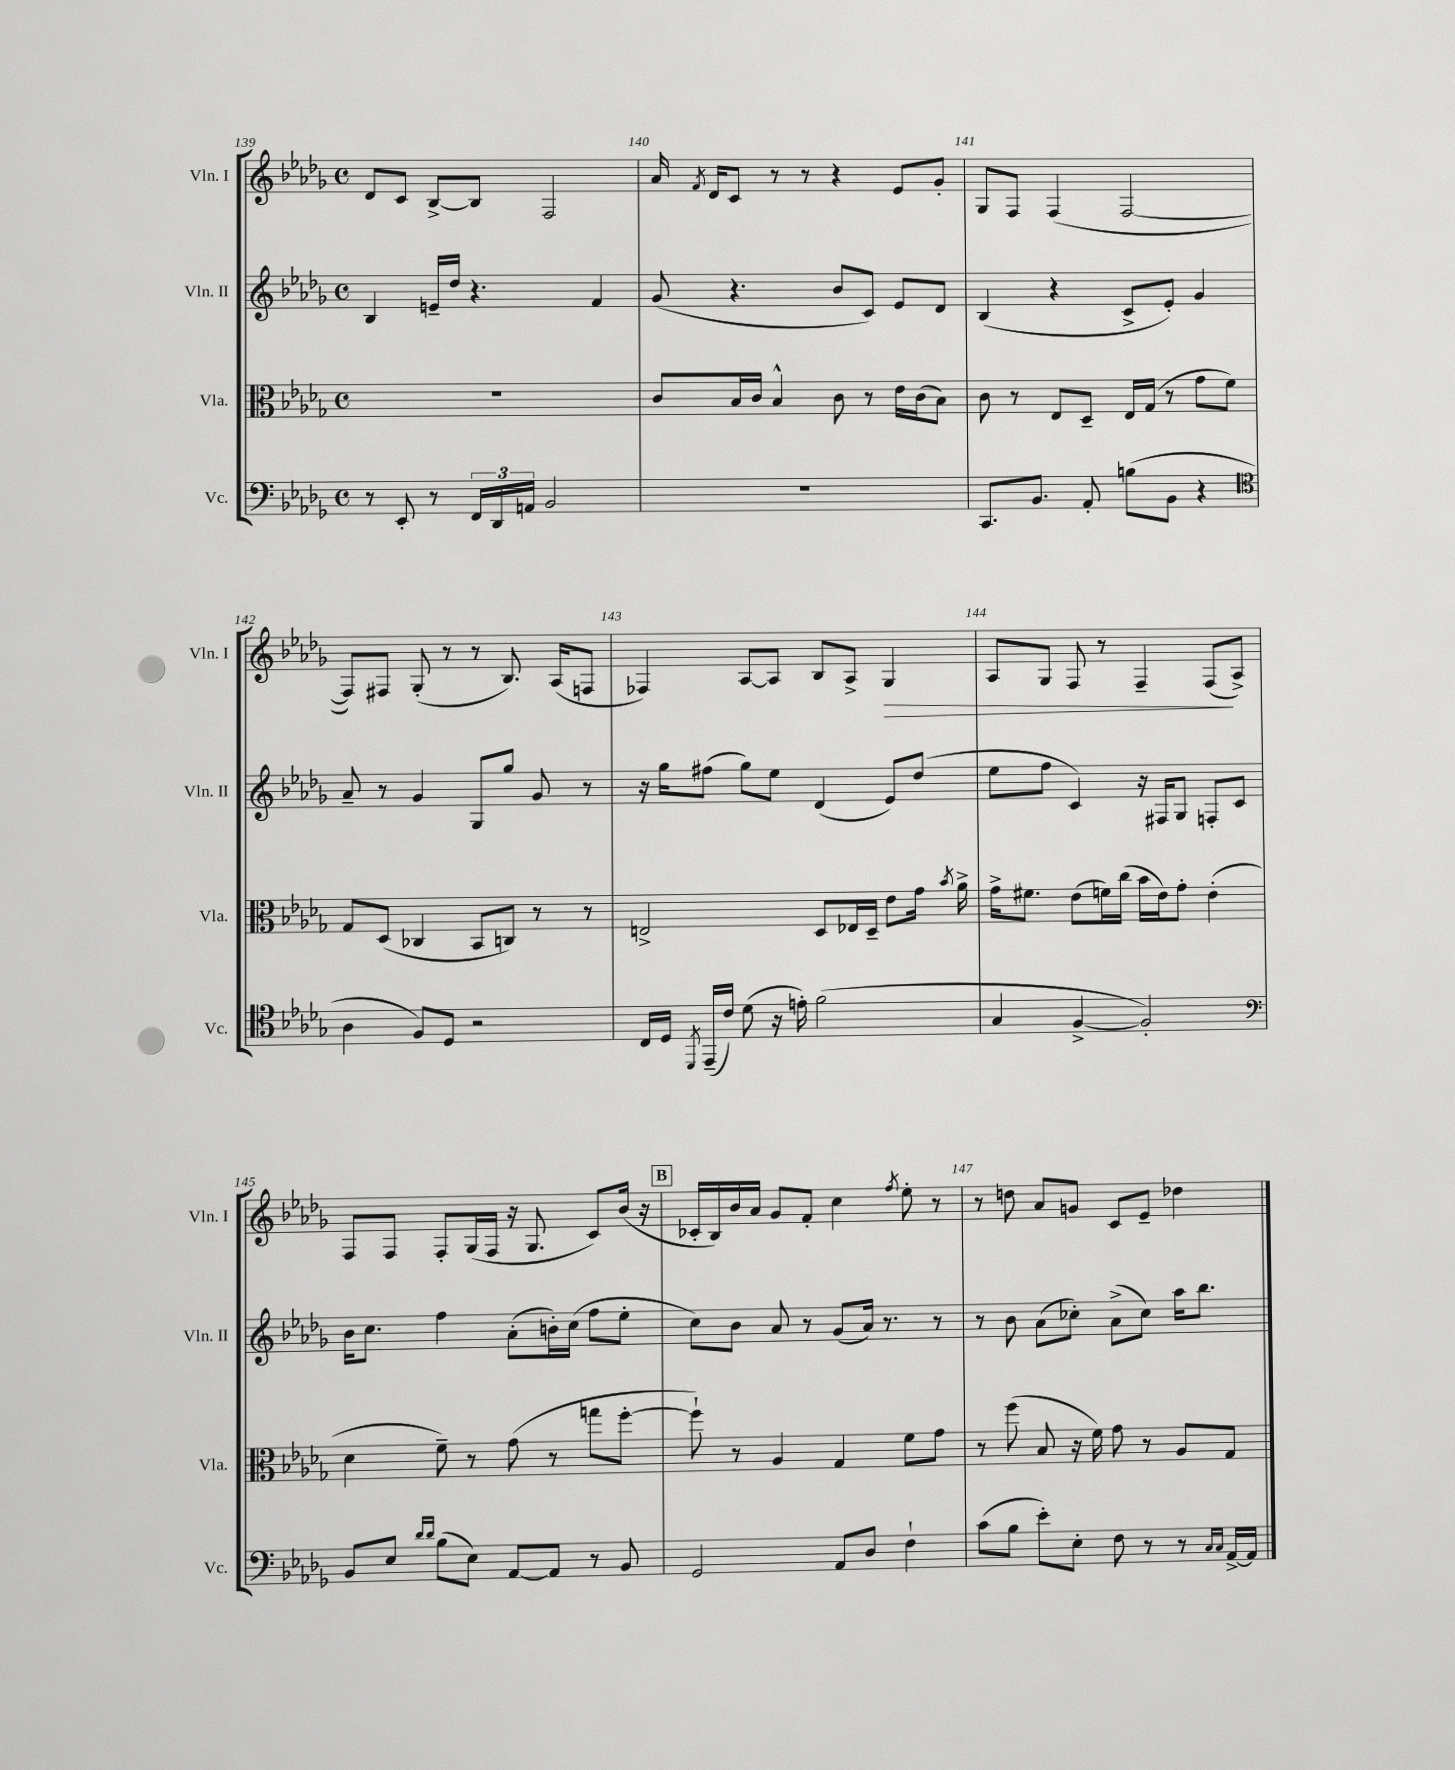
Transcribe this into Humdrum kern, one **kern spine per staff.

**kern	**kern	**kern	**kern	**dynam
*part4	*part3	*part2	*part1	*part1
*staff4	*staff3	*staff2	*staff1	*staff1
*I"Vc.	*I"Vla.	*I"Vln. II	*I"Vln. I	*
*I'Vc.	*I'Vla.	*I'Vln. II	*I'Vln. I	*
*clefF4	*clefC3	*clefG2	*clefG2	*
*k[b-e-a-d-g-]	*k[b-e-a-d-g-]	*k[b-e-a-d-g-]	*k[b-e-a-d-g-]	*
*M4/4	*M4/4	*M4/4	*M4/4	*
*met(c)	*met(c)	*met(c)	*met(c)	*
=139	=139	=139	=139	=139
8r	1r	4B-/	8d-/L	.
8EE-'/	.	.	8c/J	.
8r	.	16en~/LL	[8B-^/L	.
.	.	16dd-/JJ	.	.
24FF/LL	.	4.r	8B-/J]	.
24DD-/	.	.	.	.
24AAn/JJ	.	.	.	.
2BB-/	.	.	2F/	.
.	.	4f/	.	.
=140	=140	=140	=140	=140
1r	8c/L	(8g-/	16a-/	.
.	.	.	8qf/	.
.	.	.	16d-/KL	.
.	16B-/L	4.r	8c/J	.
.	16c/JJ	.	.	.
.	4B-^^/	.	8r	.
.	.	.	8r	.
.	8c\	8b-/L	4r	.
.	8r	8c/J)	.	.
.	16e-\LL	8e-/L	8e-/L	.
.	(16c\J	.	.	.
.	8B-\J)	8d-/J	8g-'/J	.
=141	=141	=141	=141	=141
8.CC/L	8c\	(4B-/	8G-/L	.
.	8r	.	8F/J	.
8.BB-/J	.	.	.	.
.	8E-/L	4r	(4F/	.
8AA-'/	8D-~/J	.	.	.
(8Bn\L	16E-/LL	8c^/L	[2F/	.
.	(16G-/JJ	.	.	.
8BB-\J	8r	8e-'/J)	.	.
4r	8g-\L	4g-/	.	.
.	8f\J)	.	.	.
!!LO:LB:g=z
=142	=142	=142	=142	=142
*clefC4	*	*	*	*
4A-\	8G-/L	8a-~/	8F/L])	.
.	(8D-/J	8r	8F#X/J	.
8F/L)	4C-X/	4g-/	(8G-'/	.
8D-/J	.	.	8r	.
2r	8BB-/L	8G-/L	8r	.
.	8Cn/J)	8gg-/J	8.B-/)	.
.	8r	8g-/	.	.
.	.	.	(16A-/KL	.
.	8r	8r	8Fn/J	.
=143	=143	=143	=143	=143
16C/LL	2En^/	16r	4F-X/)	.
16D-/JJ	.	16gg-\KL	.	.
8qDD-/	.	.	.	.
(16EE-~/LL	.	(8ff#X\J	.	.
16c/JJ)	.	.	.	.
(8d-\	.	8gg-\L)	[8A-/L	.
16r	.	8ee-\J	8A-/J]	.
16en'\)	.	.	.	.
(2f\	8D-/L	(4d-/	8B-/L	.
.	16E-X/L	.	8A-^/J	.
.	16D-~/JJ	.	.	.
!	!	!	!	!LO:HP:b
.	8e-\L	8e-/L)	4G-/	>
.	16g-\Jk	(8dd-/J	.	.
.	8qb-/	.	.	.
.	16a-^\	.	.	.
=144	=144	=144	=144	=144
4G-/	16g-^\KL	8ee-\L	8A-/L	.
.	8.f#X\J	.	.	.
.	.	8ff\J	8G-/J	.
[4F^/	(8e-\L	4c/)	8F/	.
.	16fn\L)	.	8r	.
.	(16cc\JJ	.	.	.
2F'/])	16b-\LL	16r	4F~/	.
.	16e-\J)	16F#X/KL	.	.
.	8g-'\J	8G-/J	.	.
.	(4e-'\	8Fn'/L	(8F/L	.
.	.	8c/J	8A-^/J)	]
!!LO:LB:g=z
=145	=145	=145	=145	=145
*clefF4	*	*	*	*
8BB-/L	4d-\	16b-\KL	8F/L	.
.	.	8.cc\J	.	.
8E-/J	.	.	8F/J	.
16qqd-/LL	.	.	.	.
16qqd-/JJ	.	.	.	.
(8B-\L	8f~\)	4ff\	8F'/L	.
8E-\J)	8r	.	(16G-/L	.
.	.	.	16F/JJ	.
[8AA-/L	(8g-\	(8a-'\L	16r	.
.	.	.	8.G-/	.
8AA-/J]	8r	16bn'\L)	.	.
.	.	(16cc\JJ	.	.
8r	8ggn\L	8ff\L	8c/L)	.
8BB-/	[8ff'\J	8ee-'\J	(16b-/Jk	.
.	.	.	16r	.
!!LO:REH:place=s1:t=B
=146	=146	=146	=146	=146
2GG-/	8ff`\])	8cc\L)	16c-X'/LL	.
.	.	.	16B-/)	.
.	8r	8b-\J	16b-/	.
.	.	.	16a-/JJ	.
.	4A-/	8a-/	8g-/L	.
.	.	8r	8f'/J	.
8AA-/L	4G-/	(8g-/L	4cc\	.
8D-/J	.	16a-/Jk)	.	.
.	.	8.r	.	.
.	.	.	8qff/	.
4F`\	8f\L	.	8ee-'\	.
.	8g-\J	8r	8r	.
=147	=147	=147	=147	=147
(8c\L	8r	8r	8r	.
8B-\J	(8ff\	8b-\	8ddn\	.
8e-'\L)	8B-/	(8a-\L	8a-/L	.
8E-'\J	16r	8cc-X'\J)	8gn/J	.
.	16f\)	.	.	.
8F\	8g-\	(8a-^\L	8c/L	.
8r	8r	8cc-\J)	8e-~/J	.
8r	8A-/L	16aa-\KL	4dd-X\	.
.	.	8.bb-\J	.	.
16qqC/LL	.	.	.	.
16qqC/JJ	.	.	.	.
[16AA-^/LL	8G-/J	.	.	.
16AA-/JJ]	.	.	.	.
==	==	==	==	==
*-	*-	*-	*-	*-
